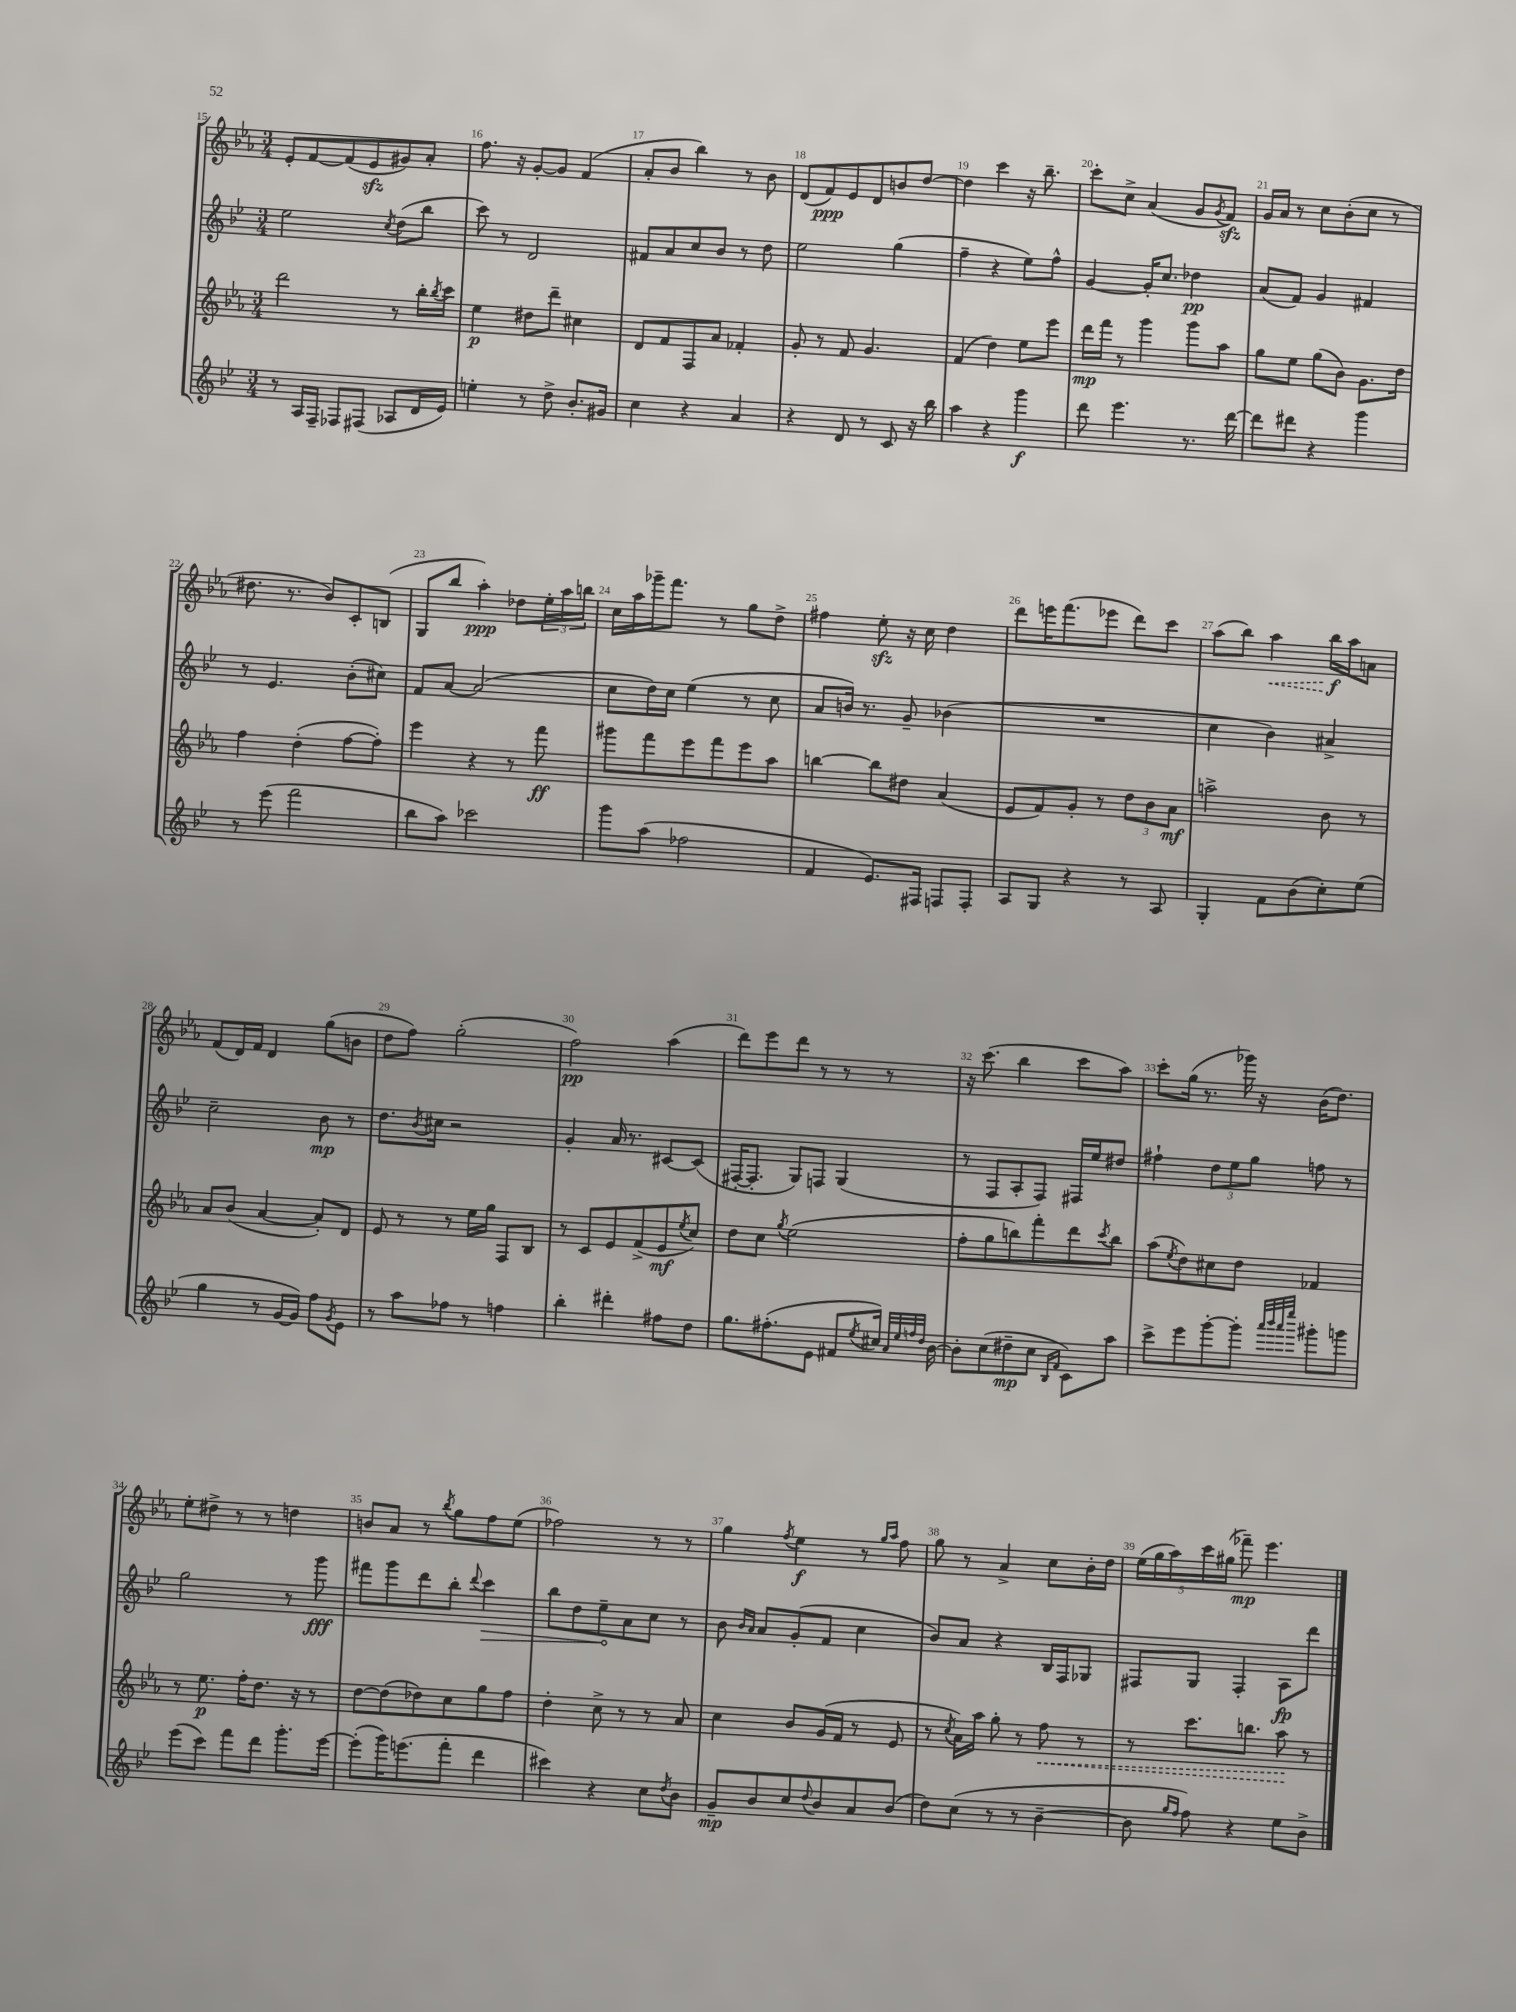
<<
\new StaffGroup <<
\new Staff = "s0" {
    \clef treble \key ees \major \numericTimeSignature \time 3/4
    ees'8-. f'8~ f'8( ees'8\sfz gis'8) aes'8-. |
    f''8. r16 g'8~-. g'8 f'4( |
    aes'8-. bes'8 bes''4) r8 bes'8 |
    d'8( f'8\ppp) ees'8 d'8 b'8 d''8~ |
    d''4 c'''4 r16 bes''8.-- |
    c'''8-. c''8-> aes'4( g'8 \acciaccatura { g'8 } f'8\sfz) |
    g'16 aes'16 r8 c''8 bes'8-.( c''8 r8 |
    dis''8. r8. bes'8) c'8-. b8( |
    g8 bes''8 aes''4-.\ppp) des''8 \tuplet 3/2 { ees''16-. aes''16 b''16 } |
    c''16 aes''16 ges'''16-- f'''8. r8 g''8 d''8-> |
    fis''4 ees''8-.\sfz r16 c''16 d''4 |
    d'''8 e'''16 f'''8.( ees'''8 d'''8) c'''8 |
    aes''8( bes''8) \once \override Hairpin.style = #'dashed-line aes''4\< bes''16\f\! aes''16 a'8 |
    f'8( d'16) f'16 d'4 g''8( b'8 |
    d''8 f''8) g''2-.( |
    f''2\pp) aes''4( |
    d'''8) ees'''8 d'''8 r8 r8 r8 |
    r16 c'''8.( bes''4 c'''8 aes''8) |
    c'''8-. g''16( r8. ges'''16) r16 bes'16( d''8.) |
    ees''8-. dis''8-> r8 r8 d''4 |
    b'8 aes'8 r8 \acciaccatura { bes''8 } g''8 f''8 ees''8( |
    fes''2) r8 r8 |
    g''4 \acciaccatura { f''8 } ees''4\f r8 \grace { g''16 aes''16 } f''8 |
    g''8 r8 aes'4-> c''8 bes'16-. d''16 |
    \tuplet 5/4 { ees''16( g''16 aes''16) c'''16 gis''16( } fes'''8--\mp) ees'''4. \bar "|." |
}
\new Staff = "s1" {
    \clef treble \key bes \major \numericTimeSignature \time 3/4
    ees''2 \acciaccatura { c''8 } d''8( bes''8 |
    c'''8) r8 d'2 |
    fis'8 a'8 c''8 bes'8 r8 d''8 |
    ees''2 g''4( |
    f''4-- r4 ees''8) f''8-^ |
    g'4~ g'16-. c''8. des''4\pp |
    a'8( f'8) g'4 fis'4 |
    r8 ees'4. bes'8-.( cis''8) |
    f'8 a'8~ a'2( |
    c''8 d''16) c''16 ees''4( r8 c''8 |
    a'8 b'16) r8. g'8-- bes'4( |
    R2. |
    c''4 bes'4) ais'4-> |
    c''2-- bes'8\mp r8 |
    d''8. \acciaccatura { bes'8 } cis''16 r2 |
    g'4-. a'16 r8. cis'8~ cis'8( |
    fis16~-. fis8.-. g8) f8 g4( |
    r8 f8 a8-. f8) fis16 ees''16 dis''8 |
    fis''4-! \tuplet 3/2 { d''8 ees''8 g''8 } f''8 r8 |
    g''2 r8 g'''8\fff |
    fis'''8 g'''8 d'''8 bes''8-. \appoggiatura { d'''8 } \once \override Hairpin.circled-tip = ##t c'''4\> |
    bes''8 d''8 ees''8--\! a'8 c''8 r8 |
    bes'8 \grace { bes'16 a'16 } a'8 g'8-.( f'8 c''4 |
    bes'8) a'8 r4 bes16 f16 ges8 |
    fis8 g8 fis4-. a8\fp d'''8 \bar "|." |
}
\new Staff = "s2" {
    \clef treble \key ees \major \numericTimeSignature \time 3/4
    d'''2 r8 bes''16-. \acciaccatura { bes''8 } c'''16 |
    ees''4\p dis''8 d'''8-- cis''4 |
    d'8 f'8 f8 aes'8 fes'4-. |
    g'8-. r8 f'8 g'4. |
    f'4( d''4) ees''8 ees'''8 |
    d'''16\mp f'''16 r8 g'''4 g'''8 aes''8 |
    g''8 ees''8 g''8( bes'8) g'8. d''16 |
    f''4 d''4-.( f''8~ f''8-.) |
    ees'''4 r4 r8 f'''8\ff |
    gis'''8 f'''8 ees'''8 f'''8 ees'''8 aes''8 |
    b''4~ b''8 dis''8 aes'4( |
    ees'8 f'8) g'8-. r8 \tuplet 3/2 { d''8 bes'8 aes'8\mf } |
    a''2-> bes'8 r8 |
    aes'8 bes'8( aes'4~ aes'8-.) d'8 |
    ees'8 r8 r8 ees''16 g''16 f8 bes8 |
    r8 c'8 ees'8 f'8->( ees'8\mf \acciaccatura { ees''8 } c''8) |
    d''8 c''8 \acciaccatura { g''8 } ees''2( |
    f''8-. g''8 b''8) f'''8-. d'''8 \acciaccatura { c'''8 } b''8 |
    aes''8( \acciaccatura { ees''8 } d''8) cis''8 d''8 fes'4 |
    r8 ees''8.\p f''16-. d''8. r16 r8 |
    d''8~ d''8( des''8) c''8 g''8 f''8 |
    d''4-. c''8-> r8 r8 aes'8 |
    c''4 bes'8 g'16( f'16 r8 ees'8 |
    r8 \acciaccatura { c''8 } aes'16) aes''16 g''8-. r8 \once \override Hairpin.style = #'dashed-line f''8\< r8 |
    r8 c'''8. b''8. aes''8\! r8 \bar "|." |
}
\new Staff = "s3" {
    \clef treble \key bes \major \numericTimeSignature \time 3/4
    r8 a16 f16-- fes8 fis8( aes8 d'16 ees'16) |
    e''4-. r8 d''8-> bes'8.-. gis'16 |
    c''4 r4 a'4 |
    r4 d'8 r8 c'8 r16 bes''16 |
    a''4 r4 g'''4\f |
    d'''8 ees'''4. r8. d'''16~ |
    d'''8 dis'''8 r4 g'''4 |
    r8 ees'''8( f'''2 |
    bes''8 a''8) ces'''2 |
    g'''8 a''8( fes''2 |
    f'4 ees'8.) fis16 f8 f8-. |
    a8 g8 r4 r8 a8 |
    g4-. f'8 bes'8( c''8-.) ees''8( |
    g''4 r8 g'16~ g'16) f''8 \acciaccatura { g'8 } ees'8 |
    r8 a''8 fes''8 r8 f''4 |
    bes''4-. dis'''4-. fis''8 d''8 |
    g''8. fis''8.-.( ees'8 fis'8 \acciaccatura { ees''8 } cis''16) \grace { a'32 ees''32 f''32 d''32 } bes'16~ |
    bes'8-. c''8( dis''8--\mp c''8 \grace { bes16 f'16 } c'8) a''8 |
    c'''8-> ees'''8 g'''8~-. g'''8-. \grace { a'''32 bes'''32 a'''32 ees''''32 } gis'''8-. g'''8 |
    ees'''8( c'''8) f'''8 d'''8 g'''8.-. ees'''16~ |
    ees'''8-.( g'''16) e'''8.( f'''8-. d'''4 |
    cis'''4) r4 c''8 \acciaccatura { d''8 } bes'8 |
    g'8--\mp bes'8 c''8 \appoggiatura { d''8 } bes'8 a'8 bes'8( |
    d''8) c''8( r8 r8 bes'4~-- |
    bes'8 \grace { g''16 f''16 } f''8) r4 ees''8 bes'8-> \bar "|." |
}
>>
>>
\layout { \context { \Score currentBarNumber = #15 \override BarNumber.break-visibility = ##(#f #t #t) barNumberVisibility = #all-bar-numbers-visible } }
